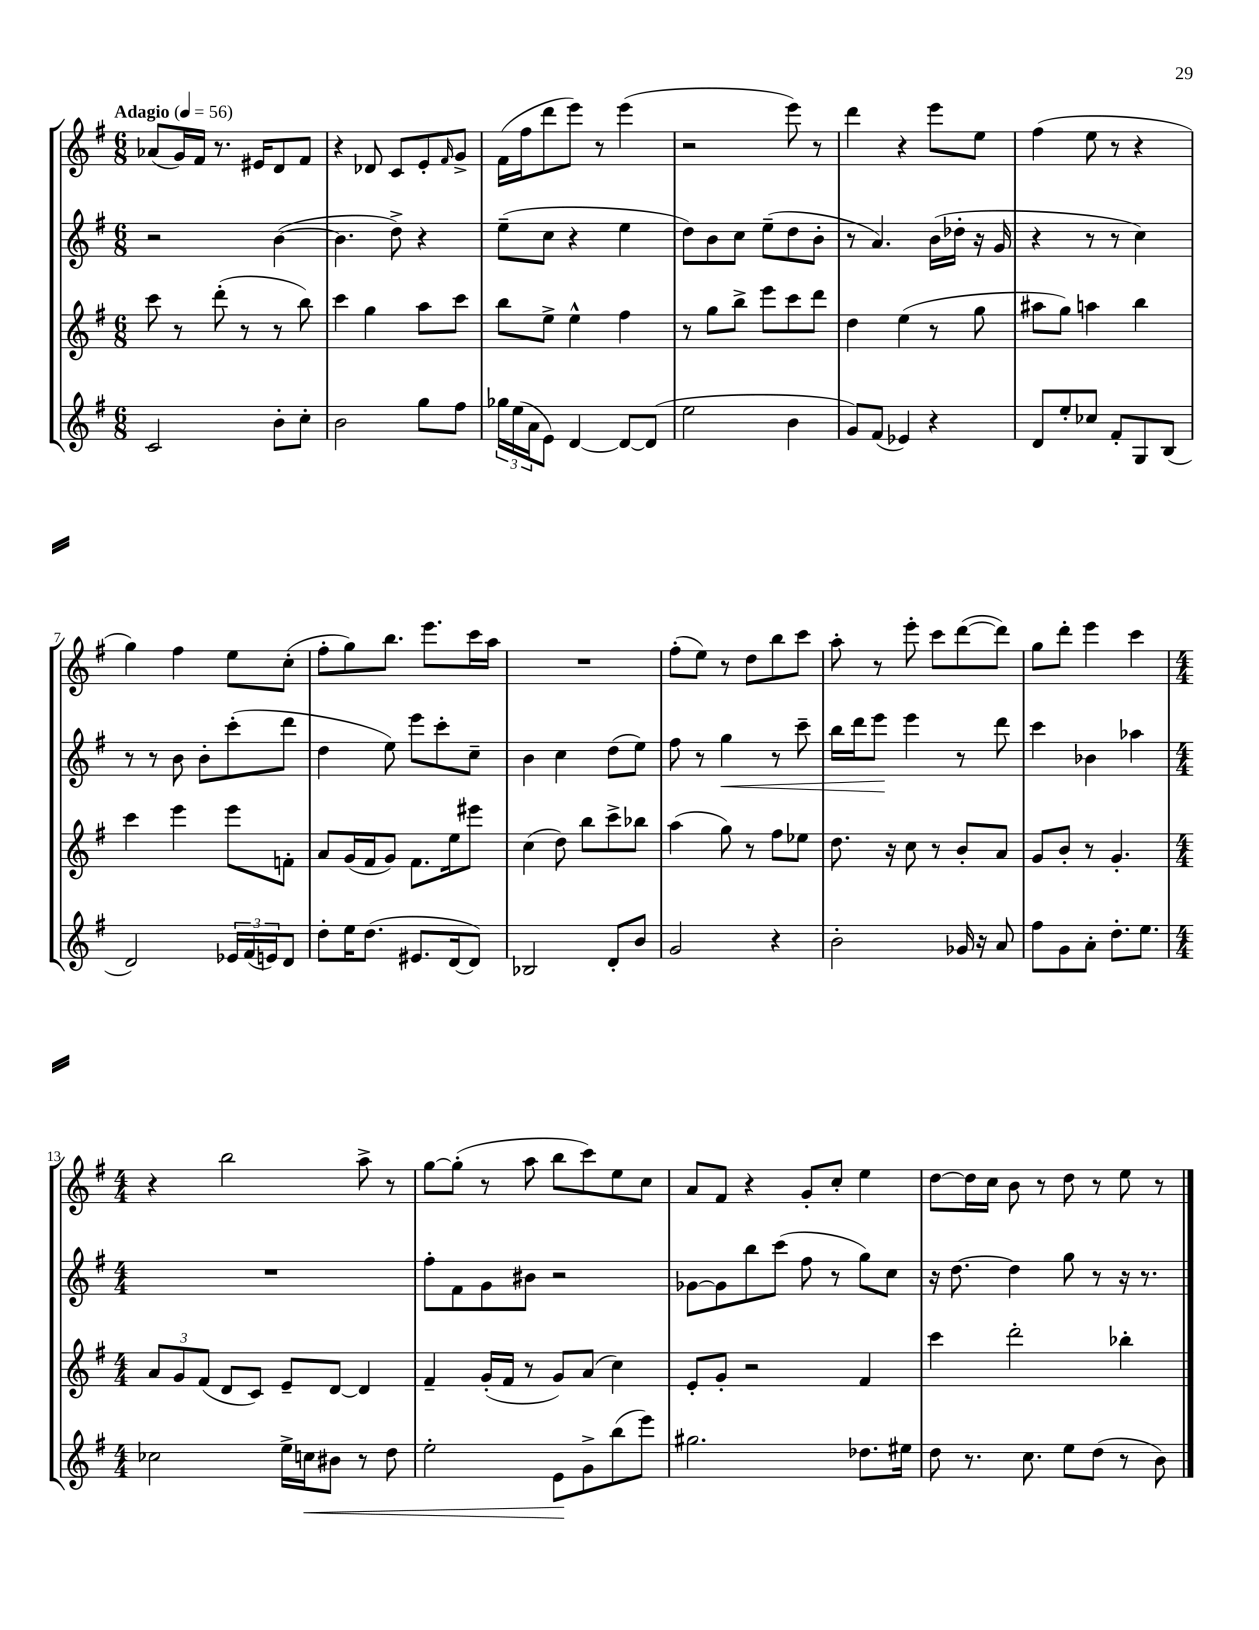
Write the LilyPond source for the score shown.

<<
\new StaffGroup <<
\new Staff = "s0" {
    \clef treble \key g \major \numericTimeSignature \time 6/8 \tempo "Adagio" 4 = 56
    aes'8( g'16) fis'16 r8. eis'16 d'8 fis'8 |
    r4 des'8 c'8 e'8-. \grace { fis'16 } g'8-> |
    fis'16( fis''16 d'''8 e'''8) r8 e'''4( |
    r2 e'''8) r8 |
    d'''4 r4 e'''8 e''8 |
    fis''4( e''8 r8 r4 |
    g''4) fis''4 e''8 c''8-.( |
    fis''8-. g''8) b''8. e'''8. c'''16 a''16 |
    R2. |
    fis''8-.( e''8) r8 d''8 b''8 c'''8 |
    a''8-. r8 e'''8-. c'''8 d'''8~( d'''8) |
    g''8 d'''8-. e'''4 c'''4 |
    \numericTimeSignature \time 4/4 r4 b''2 a''8-> r8 |
    g''8~ g''8-.( r8 a''8 b''8 c'''8) e''8 c''8 |
    a'8 fis'8 r4 g'8-. c''8-. e''4 |
    d''8~ d''16 c''16 b'8 r8 d''8 r8 e''8 r8 \bar "|." |
}
\new Staff = "s1" {
    \clef treble \key g \major \numericTimeSignature \time 6/8
    r2 b'4~( |
    b'4. d''8->) r4 |
    e''8--( c''8 r4 e''4 |
    d''8) b'8 c''8 e''8--( d''8 b'8-. |
    r8 a'4.) b'16( des''16-. r16 g'16 |
    r4 r8 r8 c''4) |
    r8 r8 b'8 b'8-. c'''8-.( d'''8 |
    d''4 e''8) e'''8 c'''8-. c''8-- |
    b'4 c''4 d''8( e''8) |
    fis''8 r8 g''4\< r8 c'''8-- |
    b''16 d'''16 e'''8\! e'''4 r8 d'''8 |
    c'''4 bes'4 aes''4 |
    \numericTimeSignature \time 4/4 R1 |
    fis''8-. fis'8 g'8 bis'8 r2 |
    ges'8~ ges'8 b''8 c'''8( fis''8 r8 g''8) c''8 |
    r16 d''8.~ d''4 g''8 r8 r16 r8. \bar "|." |
}
\new Staff = "s2" {
    \clef treble \key g \major \numericTimeSignature \time 6/8
    c'''8 r8 d'''8-.( r8 r8 b''8) |
    c'''4 g''4 a''8 c'''8 |
    b''8 e''8-> e''4-^ fis''4 |
    r8 g''8 b''8-> e'''8 c'''8 d'''8 |
    d''4 e''4( r8 g''8 |
    ais''8 g''8) a''4 b''4 |
    c'''4 e'''4 e'''8 f'8-. |
    a'8 g'16( fis'16 g'8) fis'8. e''16 eis'''8 |
    c''4( d''8) b''8 c'''8-> bes''8 |
    a''4( g''8) r8 fis''8 ees''8 |
    d''8. r16 c''8 r8 b'8-. a'8 |
    g'8 b'8-. r8 g'4.-. |
    \numericTimeSignature \time 4/4 \tuplet 3/2 { a'8 g'8 fis'8( } d'8 c'8) e'8-- d'8~ d'4 |
    fis'4-- g'16-.( fis'16 r8 g'8) a'8( c''4) |
    e'8-. g'8-. r2 fis'4 |
    c'''4 d'''2-. bes''4-. \bar "|." |
}
\new Staff = "s3" {
    \clef treble \key g \major \numericTimeSignature \time 6/8
    c'2 b'8-. c''8-. |
    b'2 g''8 fis''8 |
    \tuplet 3/2 { ges''16 e''16( a'16 } e'8) d'4~ d'8~ d'8( |
    e''2 b'4 |
    g'8) fis'8( ees'4) r4 |
    d'8 e''8-. ces''8 fis'8-. g8 b8( |
    d'2) \tuplet 3/2 { ees'16 fis'16( e'16) } d'8 |
    d''8-. e''16 d''8.( eis'8. d'16~ d'8) |
    bes2 d'8-. b'8 |
    g'2 r4 |
    b'2-. ges'16 r16 a'8 |
    fis''8 g'8 a'8-. d''8.-. e''8. |
    \numericTimeSignature \time 4/4 ces''2 e''16-> c''16\< bis'8 r8 d''8 |
    e''2-. e'8\! g'8-> b''8( e'''8) |
    gis''2. des''8. eis''16 |
    d''8 r8. c''8. e''8 d''8( r8 b'8) \bar "|." |
}
>>
>>
